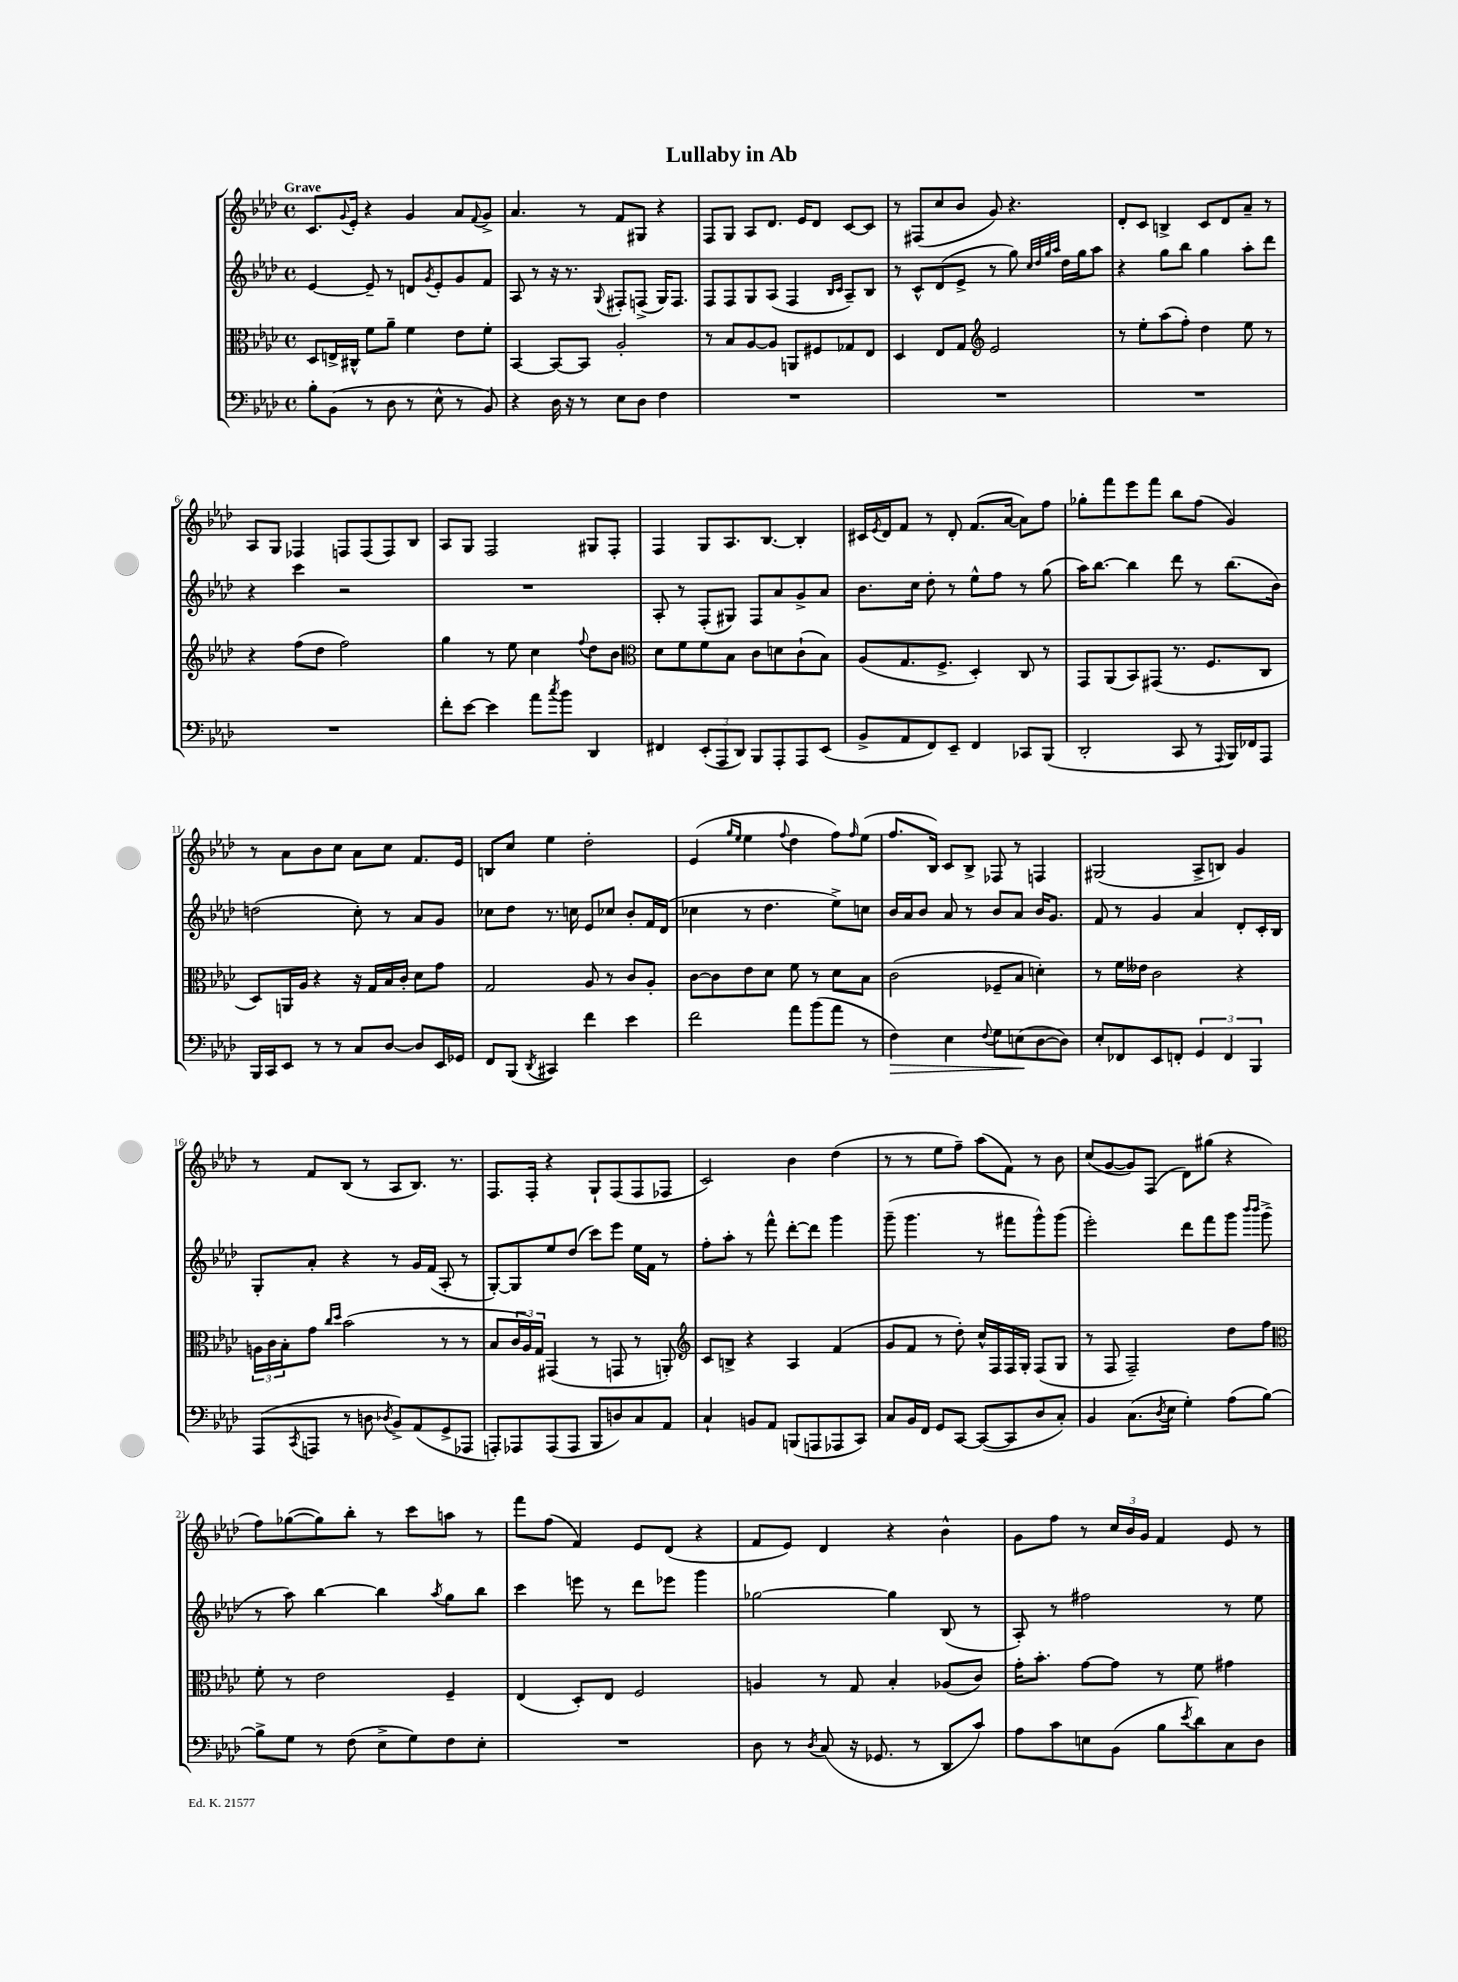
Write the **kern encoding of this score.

**kern	**dynam	**kern	**kern	**kern
*part4	*part4	*part3	*part2	*part1
*staff4	*staff4	*staff3	*staff2	*staff1
*clefF4	*	*clefC3	*clefG2	*clefG2
*k[b-e-a-d-]	*	*k[b-e-a-d-]	*k[b-e-a-d-]	*k[b-e-a-d-]
*M4/4	*	*M4/4	*M4/4	*M4/4
*met(c)	*	*met(c)	*met(c)	*met(c)
=1	=1	=1	=1	=1
!	!	!	!	!LO:TX:a:B:t=Grave
8B-'\L	.	8D-/L	[4e-/	8.c/L
(8BB-\J	.	16En^/L	.	.
.	.	.	.	8qqg/
.	.	16C#X^^/JJ	.	16e-'/Jk
8r	.	8f\L	8e-~/]	4r
8D-\	.	8a-~\J	8r	.
8r	.	4f\	8dn/L	4g/
.	.	.	8qg/	.
8E-^^\	.	.	8e-'/	.
8r	.	8e-\L	8g/	8a-/L
.	.	.	.	8qqf/
8BB-/)	.	8f'\J	8f/J	8g^/J
=2	=2	=2	=2	=2
4r	.	[4BB-/	8A-/	4.a-/
.	.	.	8r	.
16D-\	.	8BB-/L_	16r	.
16r	.	.	8.r	.
8r	.	8BB-/J]	.	8r
.	.	.	8qqG/	.
8E-\L	.	2A-'/	8F#X'/L	8f/L
8D-\J	.	.	(8Fn^/J	8G#X/J
4F\	.	.	16G/KL)	4r
.	.	.	8.F/J	.
=3	=3	=3	=3	=3
1r	.	8r	8F/L	8F/L
.	.	8B-/L	8F/	8G/J
.	.	[8A-/	8G/	8A-/L
.	.	8A-/J]	(8A-/J	8.d-/J
.	.	8AAn/L	4F/	.
.	.	.	.	16e-/KL
.	.	8F#X/	.	8d-/J
.	.	.	16qqB-/LL	.
.	.	.	16qqc/JJ	.
.	.	8G-X/	8A-~/L)	[8c/L
.	.	8E-/J	8B-/J	8c/J]
=4	=4	=4	=4	=4
1r	.	4D-/	8r	8r
.	.	.	8c^^/L	(8F#X/L
.	.	8E-/L	(8d-/	8cc/
.	.	8G/J	8e-^/J	8b-/J
*	*	*clefG2	*	*
.	.	2e-/	8r	8g/)
.	.	.	8gg\)	4.r
.	.	.	32qqcc/LLL	.
.	.	.	32qqdd-/	.
.	.	.	32qqgg/	.
.	.	.	32qqaa-/JJJ	.
.	.	.	16dd-\LL	.
.	.	.	16gg\J	.
.	.	.	8aa-\J	.
=5	=5	=5	=5	=5
1r	.	8r	4r	8d-'/L
.	.	8ee-'\L	.	8c/J
.	.	(8aa-\	8gg\L	4Bn^/
.	.	8ff'\J)	8bb-\J	.
.	.	4dd-\	4gg\	8c/L
.	.	.	.	8d-/
.	.	8ee-\	8aa-'\L	8a-~/J
.	.	8r	8ddd-\J	8r
!!LO:LB:g=z
=6	=6	=6	=6	=6
1r	.	4r	4r	8A-/L
.	.	.	.	8G/J
.	.	(8ff\L	4ccc\	4F-X/
.	.	8dd-\J	.	.
.	.	2ff\)	2r	8Fn/L
.	.	.	.	(8F/
.	.	.	.	8F/)
.	.	.	.	8B-/J
=7	=7	=7	=7	=7
8f'\L	.	4gg\	1r	8A-/L
[8e-\J	.	.	.	8G/J
4e-\]	.	8r	.	2F/
.	.	8ee-\	.	.
8a-\L	.	4cc\	.	.
8qcc/	.	.	.	.
8b-\J	.	.	.	.
.	.	8qqff/	.	.
4DD-/	.	8dd-\L	.	8G#X/L
.	.	8b-\J	.	8F'/J
=8	=8	=8	=8	=8
*	*	*clefC3	*	*
4FF#X/	.	8d-\L	8A-'/	4F/
.	.	8f\	8r	.
(12EE-'/L	.	8f\	(8F'/L	8G/L
12AAA-/	.	.	.	.
.	.	8B-\J	8G#X/J)	8.A-/
12DD-/J)	.	.	.	.
8BBB-/L	.	8c\L	8F/L	.
.	.	.	.	[8.B-/J
8AAA-'/	.	8dn\	8a-/	.
8AAA-/	.	(8c`\	8g^/	4B-'/]
(8EE-/J	.	8B-\J)	8a-/J	.
=9	=9	=9	=9	=9
8BB-^/L	.	(8A-/L	8.b-\L	16c#X/LL
.	.	.	.	8qe-/
.	.	.	.	16d-/J
8AA-/	.	8.G/	.	8f/J
.	.	.	16cc\Jk	.
8FF/)	.	.	8dd-'\	8r
.	.	8.F^/J	.	.
8EE-~/J	.	.	8r	8d-'/
4FF/	.	4D-'/)	8ee-^^\L	(8.f/L
.	.	.	8ff\J	.
.	.	.	.	[16a-/Jk
8CC-X/L	.	8C/	8r	8a-\L])
(8BBB-/J	.	8r	(8gg\	8ff\J
=10	=10	=10	=10	=10
2DD-'/	.	8GG/L	16aa-\KL)	8gg-X'\L
.	.	.	[8.bb-\J	.
.	.	(8AA-/	.	8fff\
.	.	8BB-/)	4bb-\]	8eee-\
.	.	(8GG#X/J	.	8fff\J
8CC/	.	8.r	8ddd-\	8bb-\L
8r	.	.	8r	(8ff\J
.	.	8.F/L	.	.
8qqAAA-/	.	.	.	.
16BBB-/LL)	.	.	(8.bb-\L	4g/)
16FF-X/J	.	.	.	.
8AAA-/J	.	8C/J	.	.
.	.	.	16b-\Jk)	.
!!LO:LB:g=z
=11	=11	=11	=11	=11
16BBB-/LL	.	8D-/L)	(2ddn\	8r
16CC/J	.	.	.	.
8EE-/J	.	16AAn/L	.	8a-\L
.	.	16A-/JJ	.	.
8r	.	4r	.	8b-\
8r	.	.	.	8cc\J
8C/L	.	16r	8cc'\)	8a-\L
.	.	16G/LL	.	.
[8D-/J	.	16B-/	8r	8cc\J
.	.	16c'/JJ	.	.
8D-/L]	.	8d-\L	8a-/L	8.f/L
16EE-/L	.	8g\J	8g/J	.
16GG-X/JJ	.	.	.	16e-/Jk
=12	=12	=12	=12	=12
8FF/L	.	2G/	8cc-X\L	8Bn/L
(8BBB-/J	.	.	8dd-\J	8cc/J
8qDD-/	.	.	.	.
4CC#X/)	.	.	8.r	4ee-\
.	.	.	16ccn\	.
4f\	.	8A-/	8e-/L	2dd-'\
.	.	8r	8cc-X/J	.
4e-\	.	8c/L	8b-'/L	.
.	.	8A-'/J	16f/L	.
.	.	.	(16d-/JJ	.
=13	=13	=13	=13	=13
2f\	.	[8c\L	4cc-X\	(4e-/
.	.	8c\]	.	.
.	.	.	.	16qqgg/LL
.	.	.	.	16qqee-/JJ
.	.	8e-\	8r	4ee-\
.	.	8d-\J	4.dd-\	.
.	.	.	.	8qqff/
8a-\L	.	8f\	.	4dd-\
(8b-\	.	8r	.	.
8a-\J	.	8d-\L	8ee-^\L)	8ff\L)
.	.	.	.	16qqff/
8r	.	8B-\J	8ccn\J	(8ee-\J
=14	=14	=14	=14	=14
!	!LO:HP:b	!	!	!
4F\)	>	(2c\	16b-/LL	8.ff/L
.	.	.	16a-/J	.
.	.	.	8b-/J	.
.	.	.	.	16B-/Jk)
4E-\	.	.	8a-/	8c/L
.	.	.	8r	8B-^/J
8qqF/	.	.	.	.
8G\L	.	8F-X~/L	8b-/L	8F-X/
(8En\	.	8B-/J	8a-/J	8r
[8D-\	]	4dn'\)	16b-/KL	4Fn/
.	.	.	8.g/J	.
8D-\J])	.	.	.	.
=15	=15	=15	=15	=15
8E-'/L	.	8r	8f/	(2G#X/
8FF-X/	.	16f\LL	8r	.
.	.	16e--X\JJ	.	.
8EE-/	.	2c\	4g/	.
8FFn'/J	.	.	.	.
6GG/	.	.	4a-/	8A-^/L
.	.	.	.	8Bn/J)
6FF/	.	.	.	.
.	.	4r	8d-'/L	4g/
6BBB-/	.	.	.	.
.	.	.	16c'/L	.
.	.	.	16B-/JJ	.
!!LO:LB:g=z
=16	=16	=16	=16	=16
(8AAA-/L	.	24An\LL	8G'/L	8r
.	.	24c\	.	.
.	.	24B-'\J	.	.
8qCC/	.	.	.	.
8AAAn/J	.	8g\J	8a-'/J	8f/L
.	.	16qqcc/LL	.	.
.	.	16qqdd-/JJ	.	.
8r	.	(2b-\	4r	(8B-/J
8Dn\	.	.	.	8r
8qD-X/	.	.	.	.
8BB-^/L)	.	.	8r	8A-/L
(8AA-/	.	.	16g/LL	8.B-/J)
.	.	.	(16f/JJ	.
8GG^/	.	8r	8A-'/	.
.	.	.	.	8.r
8AAA-X/J	.	8r	8r	.
=17	=17	=17	=17	=17
8AAAn'/L)	.	8B-/L	[8G'/L)	8.F/L
8AAA-X/	.	24c/L	8G/]	.
.	.	24A-/)	.	.
.	.	.	.	16F'/Jk
.	.	24G/JJ	.	.
(8AAA-/	.	(4GG#X/	8ee-/	4r
8AAA-/J	.	.	(8dd-/J	.
8BBB-/L	.	8r	8ccc\L)	8G`/L
8Dn/)	.	8GGn/	8eee-\J	(8F/
8C/	.	8r	16ee-\LL	8F/
.	.	.	16f\JJ	.
8AA-/J	.	8AAn'/)	8r	8F-X/J
=18	=18	=18	=18	=18
*	*	*clefG2	*	*
4C`/	.	8c/L	8ff'\L	2c/)
.	.	8Bn^/J	8aa-'\J	.
8BBn/L	.	4r	8r	.
8AA-/J	.	.	8fff^^\	.
(8BBBn/L	.	4A-/	[8ddd-'\L	4b-\
8AAAn/	.	.	8ddd-\J]	.
8AAA-X/	.	(4f/	4ggg\	(4dd-\
8CC/J)	.	.	.	.
=19	=19	=19	=19	=19
8C/L	.	8g/L	(8ggg~\	8r
16BB-/L	.	8f/J	4.ggg\	8r
16FF/JJ	.	.	.	.
8GG/L	.	8r	.	8ee-\L
[8CC/J	.	8dd-'\)	.	8ff~\J)
(8CC/L_	.	16cc^^/LL	8r	(8aa-\L
.	.	16F/	.	.
8CC/]	.	16F/	8fff#X\L	8f\J)
.	.	16G'/JJ	.	.
8D-/	.	(8F/L	8ggg^^\)	8r
8C'/J)	.	8G/J	(8ggg\J	8b-\
=20	=20	=20	=20	=20
4BB-/	.	8r	2eee-'\)	(8cc/L
.	.	8F/	.	[8g/
(8.C\L	.	2F~/)	.	8g/])
.	.	.	.	(8F/J
8qD-/	.	.	.	.
16E-\Jk	.	.	.	.
4G'\)	.	.	8ddd-\L	8d-\L)
.	.	.	8fff\	(8gg#X\J
(8A-\L	.	8dd-\L	8ggg\J	4r
.	.	.	16qqbbb-/LL	.
.	.	.	16qqbbb-/JJ	.
[8B-\J)	.	8ff\J	(8ggg^\	.
!!LO:LB:g=z
=21	=21	=21	=21	=21
*	*	*clefC3	*	*
8B-^\L]	.	8f'\	8r	8ff\L)
8G\J	.	8r	8aa-\)	([8gg-X\
8r	.	2e-\	[4bb-\	8gg-\])
(8F\	.	.	.	8bb-'\J
8E-^\L	.	.	4bb-\]	8r
8G\)	.	.	.	8ccc\L
.	.	.	8qaa-/	.
8F\	.	4F~/	8gg\L	8aan\J
8E-'\J	.	.	8bb-\J	8r
=22	=22	=22	=22	=22
1r	.	(4E-/	4ccc\	8fff\L
.	.	.	.	(8ff\J
.	.	8D-'/L)	8eeen\	4f/)
.	.	8E-/J	8r	.
.	.	2F/	8ddd-\L	8e-/L
.	.	.	8eee-X\J	(8d-/J
.	.	.	4ggg\	4r
=23	=23	=23	=23	=23
8D-\	.	4An/	[2gg-X\	8f/L
8r	.	.	.	8e-/J)
8qD-/	.	.	.	.
(8C/	.	8r	.	4d-/
16r	.	8G/	.	.
8.GG-X/	.	.	.	.
.	.	4B-'/	4gg-\]	4r
8r	.	.	.	.
8DD-/L	.	(8A-X/L	(8B-/	4b-^^\
8c/J)	.	8c/J)	8r	.
=24	=24	=24	=24	=24
8A-\L	.	16g'\KL	8A-'/)	8g\L
.	.	8.b-'\J	.	.
8c\	.	.	8r	8ff\J
8En\	.	[8g\L	2ff#X\	8r
(8BB-\J	.	8g\J]	.	24cc/LL
.	.	.	.	24b-/
.	.	.	.	24g/JJ
8B-\L	.	8r	.	4f/
8qe-/	.	.	.	.
8d-\)	.	8f\	.	.
8C\	.	4g#X\	8r	8e-/
8D-\J	.	.	8ee-\	8r
==	==	==	==	==
*-	*-	*-	*-	*-
